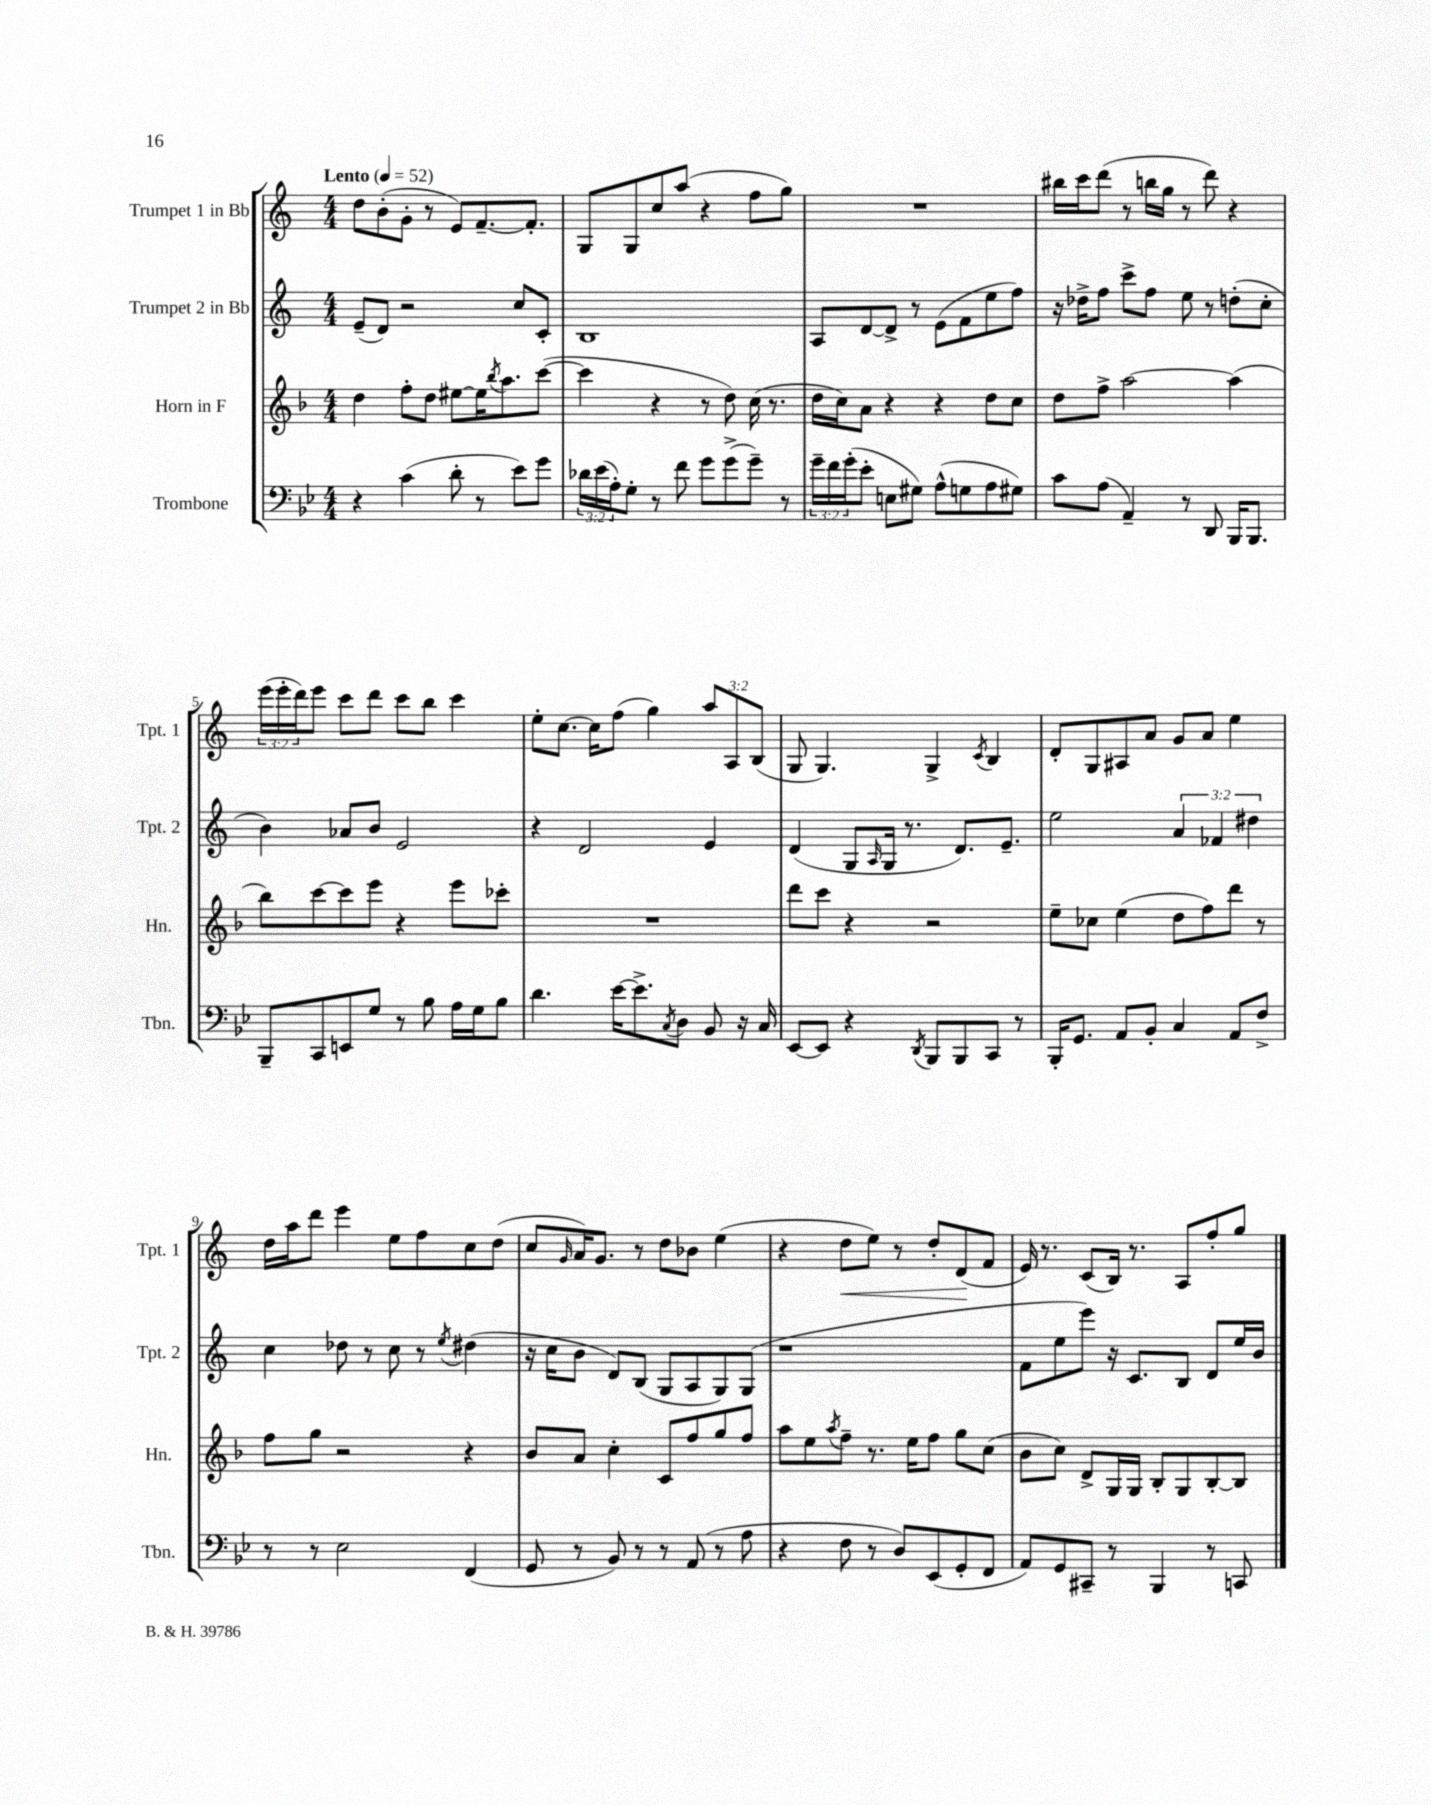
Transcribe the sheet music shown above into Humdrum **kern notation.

**kern	**kern	**kern	**kern	**dynam
*part4	*part3	*part2	*part1	*part1
*staff4	*staff3	*staff2	*staff1	*staff1
*I"Trombone	*I"Horn in F	*I"Trumpet 2 in Bb	*I"Trumpet 1 in Bb	*
*I'Tbn.	*I'Hn.	*I'Tpt. 2	*I'Tpt. 1	*
*clefF4	*clefG2	*clefG2	*clefG2	*
*k[b-e-]	*k[b-]	*k[]	*k[]	*
*M4/4	*M4/4	*M4/4	*M4/4	*
*MM52	*MM52	*MM52	*MM52	*
=1	=1	=1	=1	=1
!	!	!	!LO:TX:a:B:t=Lento	!
4r	4dd\	(8e~/L	8dd\L	.
.	.	8d/J)	(8b'\	.
(4c\	8ff'\L	2r	8g'\J	.
.	8dd\J	.	8r	.
8d'\	[8ee#X\L	.	8e/L)	.
8r	16ee#\K]	.	[8.f~/	.
.	8qbb-/	.	.	.
.	8.aa\	.	.	.
8e-\L)	.	8cc/L	.	.
.	.	.	8.f'/J]	.
8g\J	([8ccc\J	8c'/J	.	.
=2	=2	=2	=2	=2
24d-X\LL	4ccc\]	1B	8G/L	.
(24e-\	.	.	.	.
24A'\J)	.	.	.	.
8G'\J	.	.	8G/	.
8r	4r	.	8cc/	.
8f\	.	.	(8aa/J	.
8g\L	8r	.	4r	.
(8g^\	8dd\)	.	.	.
8g~\J)	(16cc\	.	8ff\L	.
.	8.r	.	.	.
8r	.	.	8gg\J)	.
=3	=3	=3	=3	=3
24g~\LL	16dd\LL	8A/L	1r	.
24f\	.	.	.	.
.	16cc\J)	.	.	.
(24g'\J	.	.	.	.
8e-'\J	8a\J	[8d/	.	.
8En\L	4r	8d^/J]	.	.
8G#X\J)	.	8r	.	.
(8A^^\L	4r	(8e\L	.	.
8Gn\	.	8f\	.	.
8A\	8dd\L	8ee\	.	.
8G#X\J)	8cc\J	8ff\J)	.	.
=4	=4	=4	=4	=4
8c\L	8dd\L	16r	16bb#X\LL	.
.	.	16dd-X^\KL	16ccc\J	.
(8A\J	8ff^\J	8ff\J	(8ddd\J	.
4AA~/)	[2aa\	8ccc^\L	8r	.
.	.	8ff\J	16bbn\LL	.
.	.	.	16gg\JJ	.
8r	.	8ee\	8r	.
8DD/	.	8r	8ddd\)	.
16BBB-/KL	(4aa\]	(8ddn'\L	4r	.
8.BBB-/J	.	.	.	.
.	.	8cc'\J	.	.
!!LO:LB:g=z
=5	=5	=5	=5	=5
8BBB-~/L	8bb-\L)	4b\)	(24eee\LL	.
.	.	.	24eee'\	.
.	.	.	24ddd\J)	.
8CC/	[8ccc\	.	8eee\J	.
8EEn/	8ccc\]	8a-X/L	8ccc\L	.
8G/J	8eee\J	8b/J	8ddd\J	.
8r	4r	2e/	8ccc\L	.
8B-\	.	.	8bb\J	.
16A\LL	8eee\L	.	4ccc\	.
16G\J	.	.	.	.
8B-\J	8ccc-X'\J	.	.	.
=6	=6	=6	=6	=6
4.d\	1r	4r	8ee'\L	.
.	.	.	[8.cc\J	.
.	.	2d/	.	.
.	.	.	16cc\KL]	.
[16e-\KL	.	.	(8ff\J	.
8.e-^\]	.	.	.	.
.	.	.	4gg\)	.
8qC/	.	.	.	.
8D\J	.	.	.	.
8BB-/	.	4e/	12aa/L	.
.	.	.	12A/	.
16r	.	.	.	.
.	.	.	(12B/J	.
16C/	.	.	.	.
=7	=7	=7	=7	=7
[8EE-/L	8ddd\L	(4d/	8G/	.
8EE-/J]	8ccc\J	.	4.G/)	.
4r	4r	8G/L	.	.
.	.	16qqA/	.	.
.	.	16G/Jk	.	.
.	.	8.r	.	.
8qDD/	.	.	.	.
8BBB-/L	2r	.	4G^/	.
8BBB-/	.	8.d/L)	.	.
.	.	.	8qc/	.
8CC/J	.	.	4B/	.
.	.	8.e~/J	.	.
8r	.	.	.	.
=8	=8	=8	=8	=8
16BBB-'/KL	8ee~\L	2ee\	8d'/L	.
8.GG/J	.	.	.	.
.	8cc-X\J	.	8G/	.
8AA/L	(4ee\	.	8A#X/	.
8BB-'/J	.	.	8a/J	.
4C/	8dd\L	6a/	8g/L	.
.	8ff\)	.	8a/J	.
.	.	6f-X/	.	.
8AA/L	8ddd\J	.	4ee\	.
.	.	6dd#X\	.	.
8F^/J	8r	.	.	.
!!LO:LB:g=z
=9	=9	=9	=9	=9
8r	8ff\L	4cc\	16dd\LL	.
.	.	.	16aa\J	.
8r	8gg\J	.	8ddd\J	.
2E-\	2r	8dd-X\	4eee\	.
.	.	8r	.	.
.	.	8cc\	8ee\L	.
.	.	8r	8ff\	.
.	.	8qee/	.	.
(4FF/	4r	(4dd#X\	8cc\	.
.	.	.	(8dd\J	.
=10	=10	=10	=10	=10
8GG/	8b-/L	16r	8cc/L	.
.	.	16cc\KL	.	.
.	.	.	16qqg/	.
8r	8a/J	8b\J	16a/K)	.
.	.	.	8.g/J	.
8BB-/)	4cc'\	8d/L)	.	.
8r	.	(8B/J	8r	.
8r	8c/L	8G/L	8dd\L	.
(8AA/	8ff/	8A/	8b-X\J	.
8r	8gg/	8G/)	(4ee\	.
8A\	8ff/J	(8G/J	.	.
=11	=11	=11	=11	=11
4r	8aa\L	1r	4r	.
.	8ee\	.	.	.
.	8qaa/	.	.	.
!	!	!	!	!LO:HP:b
8F\	8ff~\J	.	8dd\L	<
8r	8.r	.	8ee\J)	.
8D/L)	.	.	8r	.
.	16ee\KL	.	.	.
(8EE-/	8ff\J	.	8dd'/L	.
8GG'/	8gg\L	.	(8d/	.
8FF/J	(8cc\J	.	8f/J	[
=12	=12	=12	=12	=12
8AA/L)	8b-\L	8f\L	16e/)	.
.	.	.	8.r	.
8GG/	8cc\J)	8ee\	.	.
8CC#X~/J	8d^/L	8eee\J)	(8c/L	.
8r	16G/L	16r	16B/Jk)	.
.	16G/JJ	8.c/L	8.r	.
4BBB-/	8B-'/L	.	.	.
.	8G/	8B/J	8A/L	.
8r	[8B-'/	8d/L	8ff'/	.
8CCn/	8B-/J]	16ee/L	8gg/J	.
.	.	16b/JJ	.	.
==	==	==	==	==
*-	*-	*-	*-	*-
